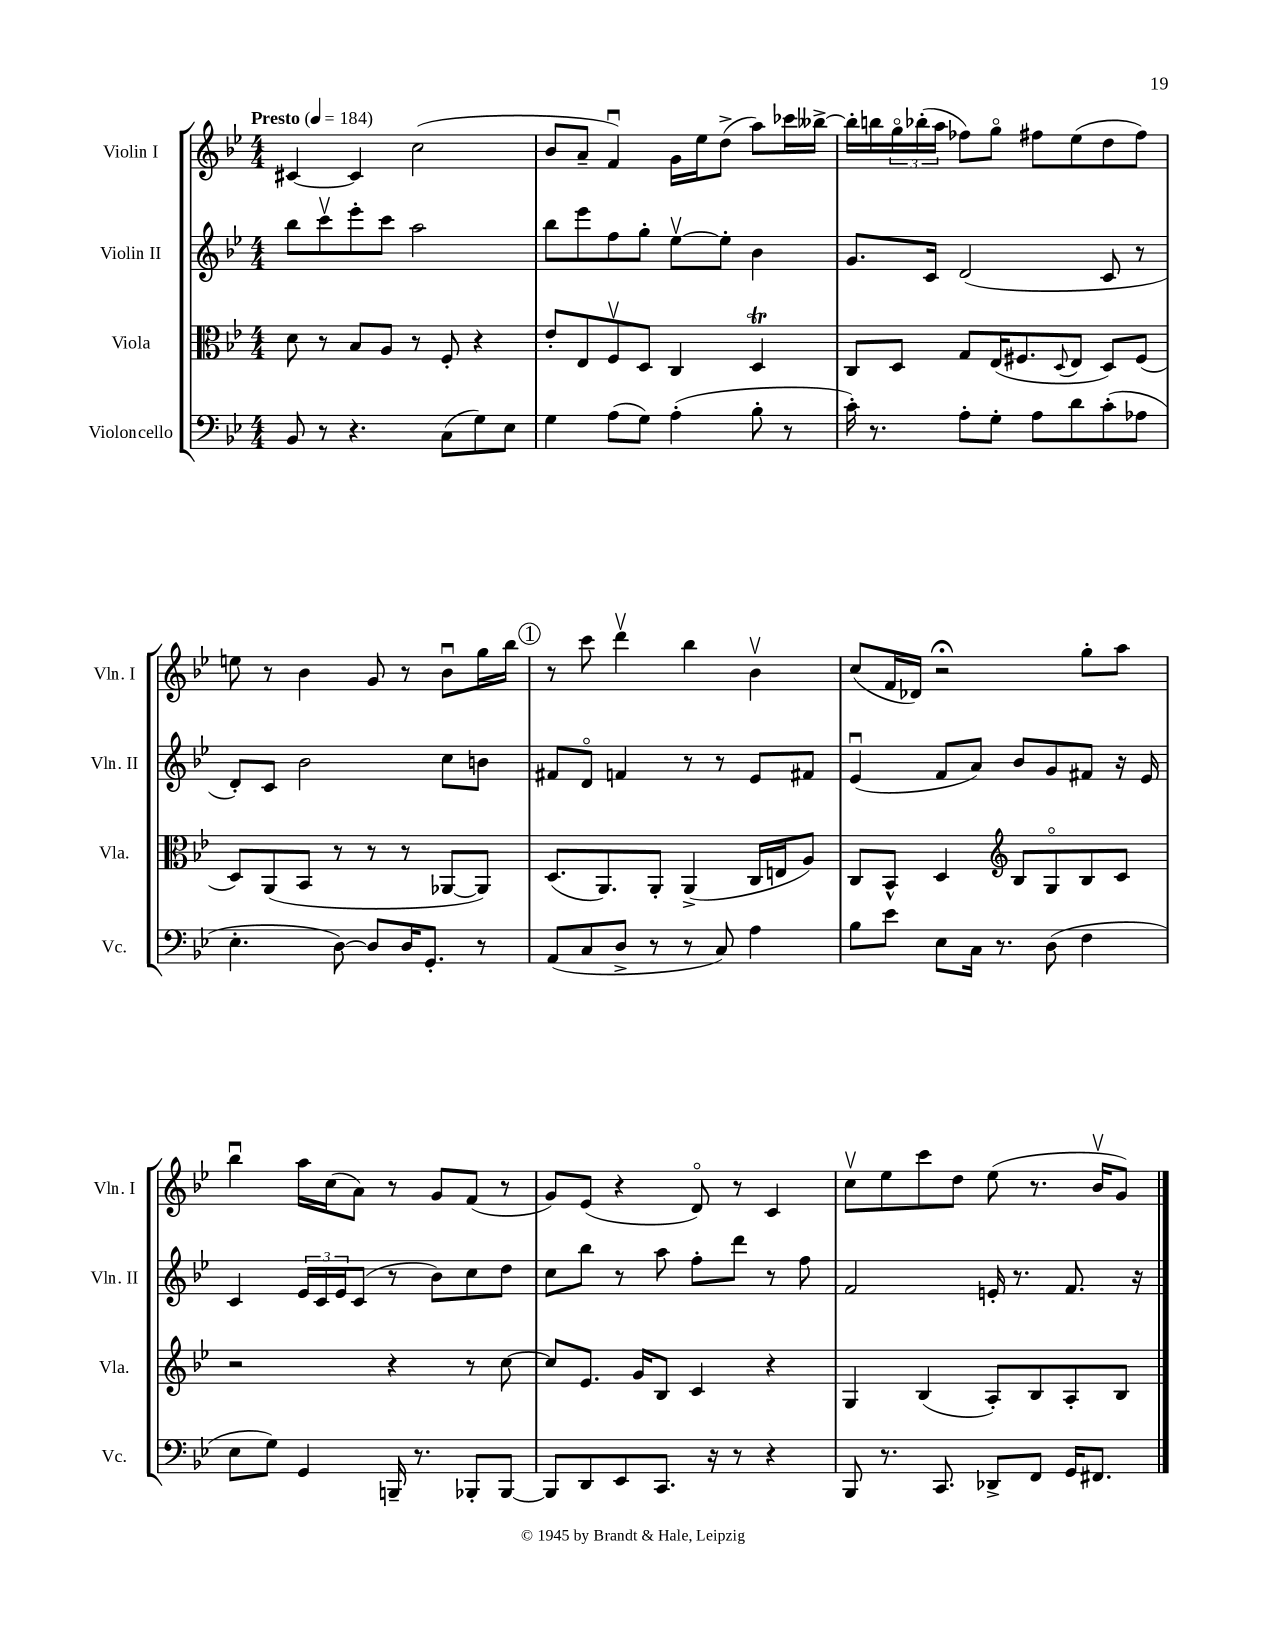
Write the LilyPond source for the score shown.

<<
\new StaffGroup <<
\new Staff = "s0" \with { instrumentName = "Violin I" shortInstrumentName = "Vln. I" } {
    \clef treble \key bes \major \numericTimeSignature \time 4/4 \tempo "Presto" 4 = 184
    cis'4~ cis'4 c''2( |
    bes'8 a'8-- f'4\downbow) g'16 ees''16 d''8->( a''8) ces'''16 beses''16~-> |
    beses''16-. b''16 \tuplet 3/2 { g''16\flageolet bes''16-.( a''16 } fes''8) g''8\flageolet fis''8 ees''8( d''8 fis''8) |
    e''8 r8 bes'4 g'8 r8 bes'8\downbow g''16 bes''16 |
    \mark \markup { \circle "1" } r8 c'''8 d'''4\upbow bes''4 bes'4\upbow |
    c''8( f'16 des'16) r2\fermata g''8-. a''8 |
    bes''4\downbow a''16 c''16( a'8) r8 g'8 f'8( r8 |
    g'8) ees'8( r4 d'8\flageolet) r8 c'4 |
    c''8\upbow ees''8 c'''8 d''8 ees''8( r8. bes'16\upbow g'8) \bar "|." |
}
\new Staff = "s1" \with { instrumentName = "Violin II" shortInstrumentName = "Vln. II" } {
    \clef treble \key bes \major \numericTimeSignature \time 4/4
    bes''8 c'''8\upbow ees'''8-. c'''8 a''2 |
    bes''8 ees'''8 f''8 g''8-. ees''8~\upbow ees''8-. bes'4 |
    g'8. c'16 d'2( c'8 r8 |
    d'8-.) c'8 bes'2 c''8 b'8 |
    \mark \markup { \circle "1" } fis'8 d'8\flageolet f'4 r8 r8 ees'8 fis'8 |
    ees'4\downbow( f'8 a'8) bes'8 g'8 fis'8 r16 ees'16 |
    c'4 \tuplet 3/2 { ees'16 c'16 ees'16 } c'8( r8 bes'8) c''8 d''8 |
    c''8 bes''8 r8 a''8 f''8-. d'''8 r8 f''8 |
    f'2 e'16-. r8. f'8. r16 \bar "|." |
}
\new Staff = "s2" \with { instrumentName = "Viola" shortInstrumentName = "Vla." } {
    \clef alto \key bes \major \numericTimeSignature \time 4/4
    d'8 r8 bes8 a8 r8 f8-. r4 |
    ees'8-. ees8 f8\upbow d8 c4 d4\trill |
    c8 d8 g8 ees16( fis8. \appoggiatura { d8 } ees8 d8) fis8( |
    d8) a,8( bes,8 r8 r8 r8 aes,8~ aes,8) |
    \mark \markup { \circle "1" } d8.( a,8.) a,8-. a,4->( c16 e16 a8) |
    c8 bes,8-^ d4 \clef treble bes8 g8\flageolet bes8 c'8 |
    r2 r4 r8 c''8~ |
    c''8 ees'8. g'16 bes8 c'4 r4 |
    g4 bes4( a8-.) bes8 a8-. bes8 \bar "|." |
}
\new Staff = "s3" \with { instrumentName = "Violoncello" shortInstrumentName = "Vc." } {
    \clef bass \key bes \major \numericTimeSignature \time 4/4
    bes,8 r8 r4. c8( g8) ees8 |
    g4 a8( g8) a4-.( bes8-. r8 |
    c'16-.) r8. a8-. g8-. a8 d'8 c'8-.( aes8 |
    ees4.-. d8~) d8 d16 g,8.-. r8 |
    \mark \markup { \circle "1" } a,8( c8 d8-> r8 r8 c8) a4 |
    bes8 ees'8 ees8 c16 r8. d8( f4 |
    ees8 g8) g,4 b,,16-- r8. bes,,8-. bes,,8~ |
    bes,,8 d,8 ees,8 c,8. r16 r8 r4 |
    bes,,8 r8. c,8. des,8-> f,8 g,16 fis,8. \bar "|." |
}
>>
>>
\layout { \context { \Score \remove "Bar_number_engraver" } }
